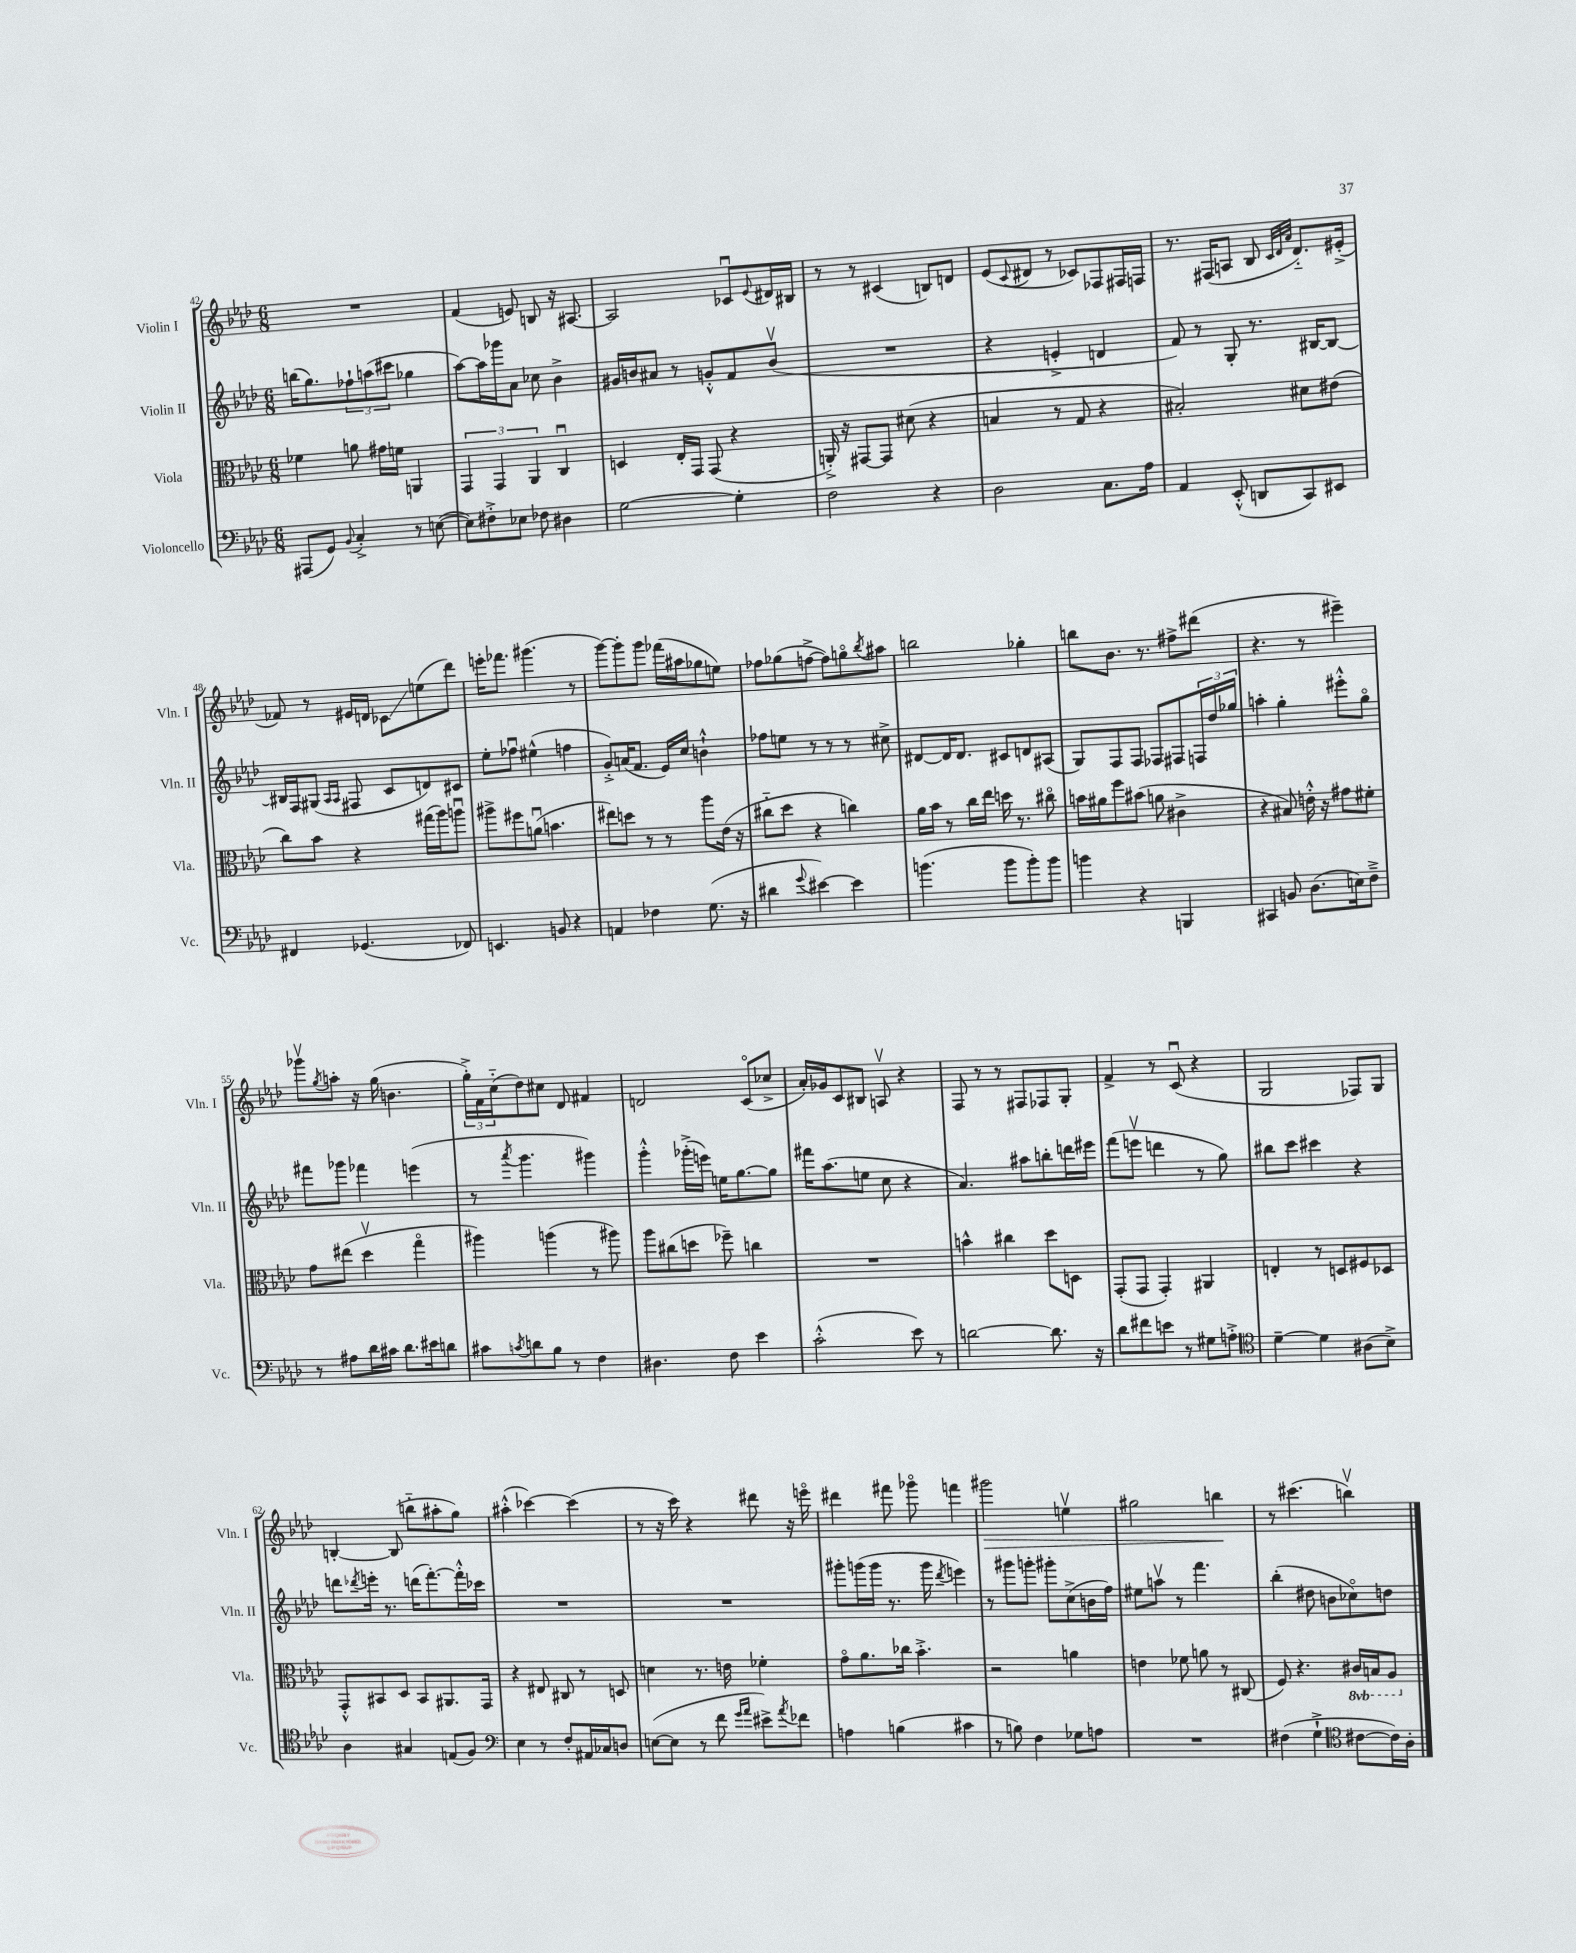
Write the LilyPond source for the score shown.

<<
\new StaffGroup <<
\new Staff = "s0" \with { instrumentName = "Violin I" shortInstrumentName = "Vln. I" } {
    \clef treble \key aes \major \numericTimeSignature \time 6/8
    R2. |
    f'4( e'8) b8 r16 ais8.~ |
    ais2 ces'8\downbow \appoggiatura { ees'8 } dis'16 bis16 |
    r8 r8 cis'4( b8) d'8 |
    ees'8( \appoggiatura { c'8 } dis'8 r8 ces'8) fes8 fis16 f16 |
    r8. fis16( a8 bes8 \grace { c'32 des'32 aes'32 } des'8.-_) eis'16-.->( |
    fes'8) r8 eis'16 d'16 ces'8\glissando e''8( des'''8) |
    e'''16-. fes'''8. gis'''4.( r8 |
    g'''8~) g'''8-. g'''8 fes'''16( ais''16 ges''8 e''8) |
    fes''8 ges''8( f''8~-> f''8) g''8\flageolet \acciaccatura { bes''8 } ais''8 |
    b''2 ges''4-. |
    b''8 bes'8. r8. fis''8-> dis'''8( |
    r4. r8 eis'''4--) |
    ges'''8\upbow \acciaccatura { g''8 } a''8-. r16 g''16( b'4. |
    \tuplet 3/2 { g''16-.->) f'16 c''16-_( } des''8) cis''8 des'8 fis'4 |
    d'2 c'8\flageolet( ces''8-> |
    aes'16-.) ges'16 c'8 bis8 a8\upbow r4 |
    f8 r8 r8 fis8 fes8 g8-. |
    f'4-> r8 c'8\downbow( r4 |
    g2 fes8) g8 |
    b4~-. b8( b''8-_ ais''8-. g''8) |
    ais''4-.-^( ces'''4~) ces'''4( |
    r8 r16 c'''16) r4 dis'''8 r16 e'''16\flageolet |
    dis'''4 fis'''8 ges'''8\flageolet f'''4 |
    gis'''2\> e''4\upbow |
    gis''2 b''4\! |
    r8 cis'''4.( b''4\upbow) \bar "|." |
}
\new Staff = "s1" \with { instrumentName = "Violin II" shortInstrumentName = "Vln. II" } {
    \clef treble \key aes \major \numericTimeSignature \time 6/8
    b''16( g''8.) \tuplet 3/2 { fes''8-! a''8( cis'''8 } ges''4 |
    aes''8~) aes''16 ges'''16 aes'8 ces''8 bes'4-> |
    gis'16 b'16 ais'8 r8 g'8-.-^ f'8 b'8\upbow( |
    R2. |
    r4 e'4-.-> d'4 |
    f'8) r8 g8-. r8. bis16~ bis8~ |
    bis16 f16 gis8( \grace { aes16 aes16 } fis8 c'8 d'8) cis'8 |
    ees''8-. fes''8\downbow eis''4-^( f''4 |
    g'8-.->) a'16( f'8. ees'16) c''16 b'4-!-^ |
    fes''8 e''8 r8 r8 r8 cis''8-> |
    dis'8~ dis'16 dis'8. cis'8 d'8 ais8( |
    g8) f8 f8 fes8 fis8 \tuplet 3/2 { f16 des''16 ges''16 } |
    a''4-. g''4-. eis'''8-.-^ g''8\flageolet |
    fis'''8 ges'''8 fes'''4 e'''4( |
    r8 \acciaccatura { aes'''8 } g'''4. gis'''4) |
    g'''4-.-^ ges'''16-.->( e'''16) e''16 g''8.~ g''8 |
    fis'''16 aes''8.( e''8 c''8 r4 |
    aes'4.) ais''8 b''8-. d'''16 eis'''16 |
    f'''8( e'''8\upbow d'''4 r8 g''8) |
    bis''8 c'''8 cis'''4 r4 |
    d'''8 \acciaccatura { des'''8 } e'''16-. r8. d'''16( f'''8.~-.) f'''16-.-^ ces'''16 |
    R2. |
    R2. |
    gis'''8-. g'''16( g'''16 r8. g'''16 \acciaccatura { des'''8 } e'''4) |
    r8 gis'''8 g'''8-. gis'''8-. c''8->( b'16 f''16) |
    eis''8 a''8\upbow r8 f'''4. |
    bes''4-.( dis''8 b'8 ces''8\flageolet) d''8 \bar "|." |
}
\new Staff = "s2" \with { instrumentName = "Viola" shortInstrumentName = "Vla." } {
    \clef alto \key aes \major \numericTimeSignature \time 6/8 \set Staff.ottavationMarkups = #ottavation-simple-ordinals
    fes'4 a'8 gis'16 f'16 a,4 |
    \tuplet 3/2 { g,4 g,4 aes,4 } c4\downbow |
    d4 ees16-. g,16 g,8( r4 |
    a,16-.->) r16 gis,8~ gis,8 dis'8( r4 |
    b4 r8 g8 r4 |
    bis2-.) dis'8 eis'8( |
    c''8) bes'8 r4 gis''16( aes''16) a''8\downbow |
    ais''8-> fis''8 a'8\downbow( b'4. |
    eis''8) d''8 r8 r8 aes''8 ees'16( r16 |
    cis''8-_ des''8 r4 c''4) |
    aes'16 bes'16 r8 c''16 ees''16 d''16 r8. cis''8\flageolet |
    b'16 ais'16 f''8 bis'8( a'8 cis'4-> |
    r4 bis8) e'16-.-^ r16 gis'8 fis'8-. |
    g'8 eis''8( des''4\upbow g''4\flageolet |
    ais''4) a''4( r8 ais''8) |
    aes''8 cis''8( d''8 fes''8--) c''4 |
    R2. |
    b'4-^ cis''4 des''8 d8 |
    g,8-.( g,8 g,4-.) ais,4 |
    e4-. r8 d8 fis8 des8 |
    g,8-.-^ bis,8 des8 bis,8 ais,8. g,16 |
    r4 eis8 cis8 r8 d8 |
    d'4 r8. e'16 fes'4-. |
    g'8\flageolet aes'8. ces''16 bes'4.-.-> |
    r2 a'4 |
    e'4 fes'8 a'8 r8 cis8( |
    f8) r4. \ottava #-1 cis16 b,16 aes,8 \ottava #0 \bar "|." |
}
\new Staff = "s3" \with { instrumentName = "Violoncello" shortInstrumentName = "Vc." } {
    \clef bass \key aes \major \numericTimeSignature \time 6/8
    ais,,8( g,8) \appoggiatura { bes,8 } c4-.-> r8 e8~( |
    e8) fis8-.-> ees8 fes8 dis4 |
    g2~ g4-. |
    f2 r4 |
    des2 c8. aes16 |
    aes,4 ees,8-.-^( d,8 c,8) eis,8 |
    fis,4 ges,4.( fes,8) |
    e,4. b,8 r4 |
    a,4 fes4 g8.( r16 |
    dis'4 \appoggiatura { g'8 } eis'4~) eis'4 |
    b'4.( b'8 b'8-.) b'8 |
    b'4 r4 b,,4 |
    cis,4 b,8 des8.( e16) f8---> |
    r8 ais8 des'16 cis'16 des'8. eis'16 d'8 |
    cis'8 \acciaccatura { c'8 } d'8 bes8 r8 f4 |
    dis4. f8 ees'4 |
    c'2-.-^( ees'8) r8 |
    d'2~ d'8. r16 |
    des'8 fis'8 e'8 r8 gis8 a8-.-> |
    \clef tenor des'4~-- des'4 ais8( bes8->) |
    aes4 gis4 e8( f8) |
    \clef bass ees4 r8 f8-. ais,16 ces16 d8 |
    e8~( e8 r8 f'8 \grace { g'16 aes'16 } eis'8->) \acciaccatura { aes'8 } fes'8 |
    a4 b4( cis'4 |
    r8 b8) f4 ges8 a8 |
    R2. |
    fis4( g4-!-> \clef tenor cis'8~ cis'16) aes16-. \bar "|." |
}
>>
>>
\layout { \context { \Score currentBarNumber = #42 } }
